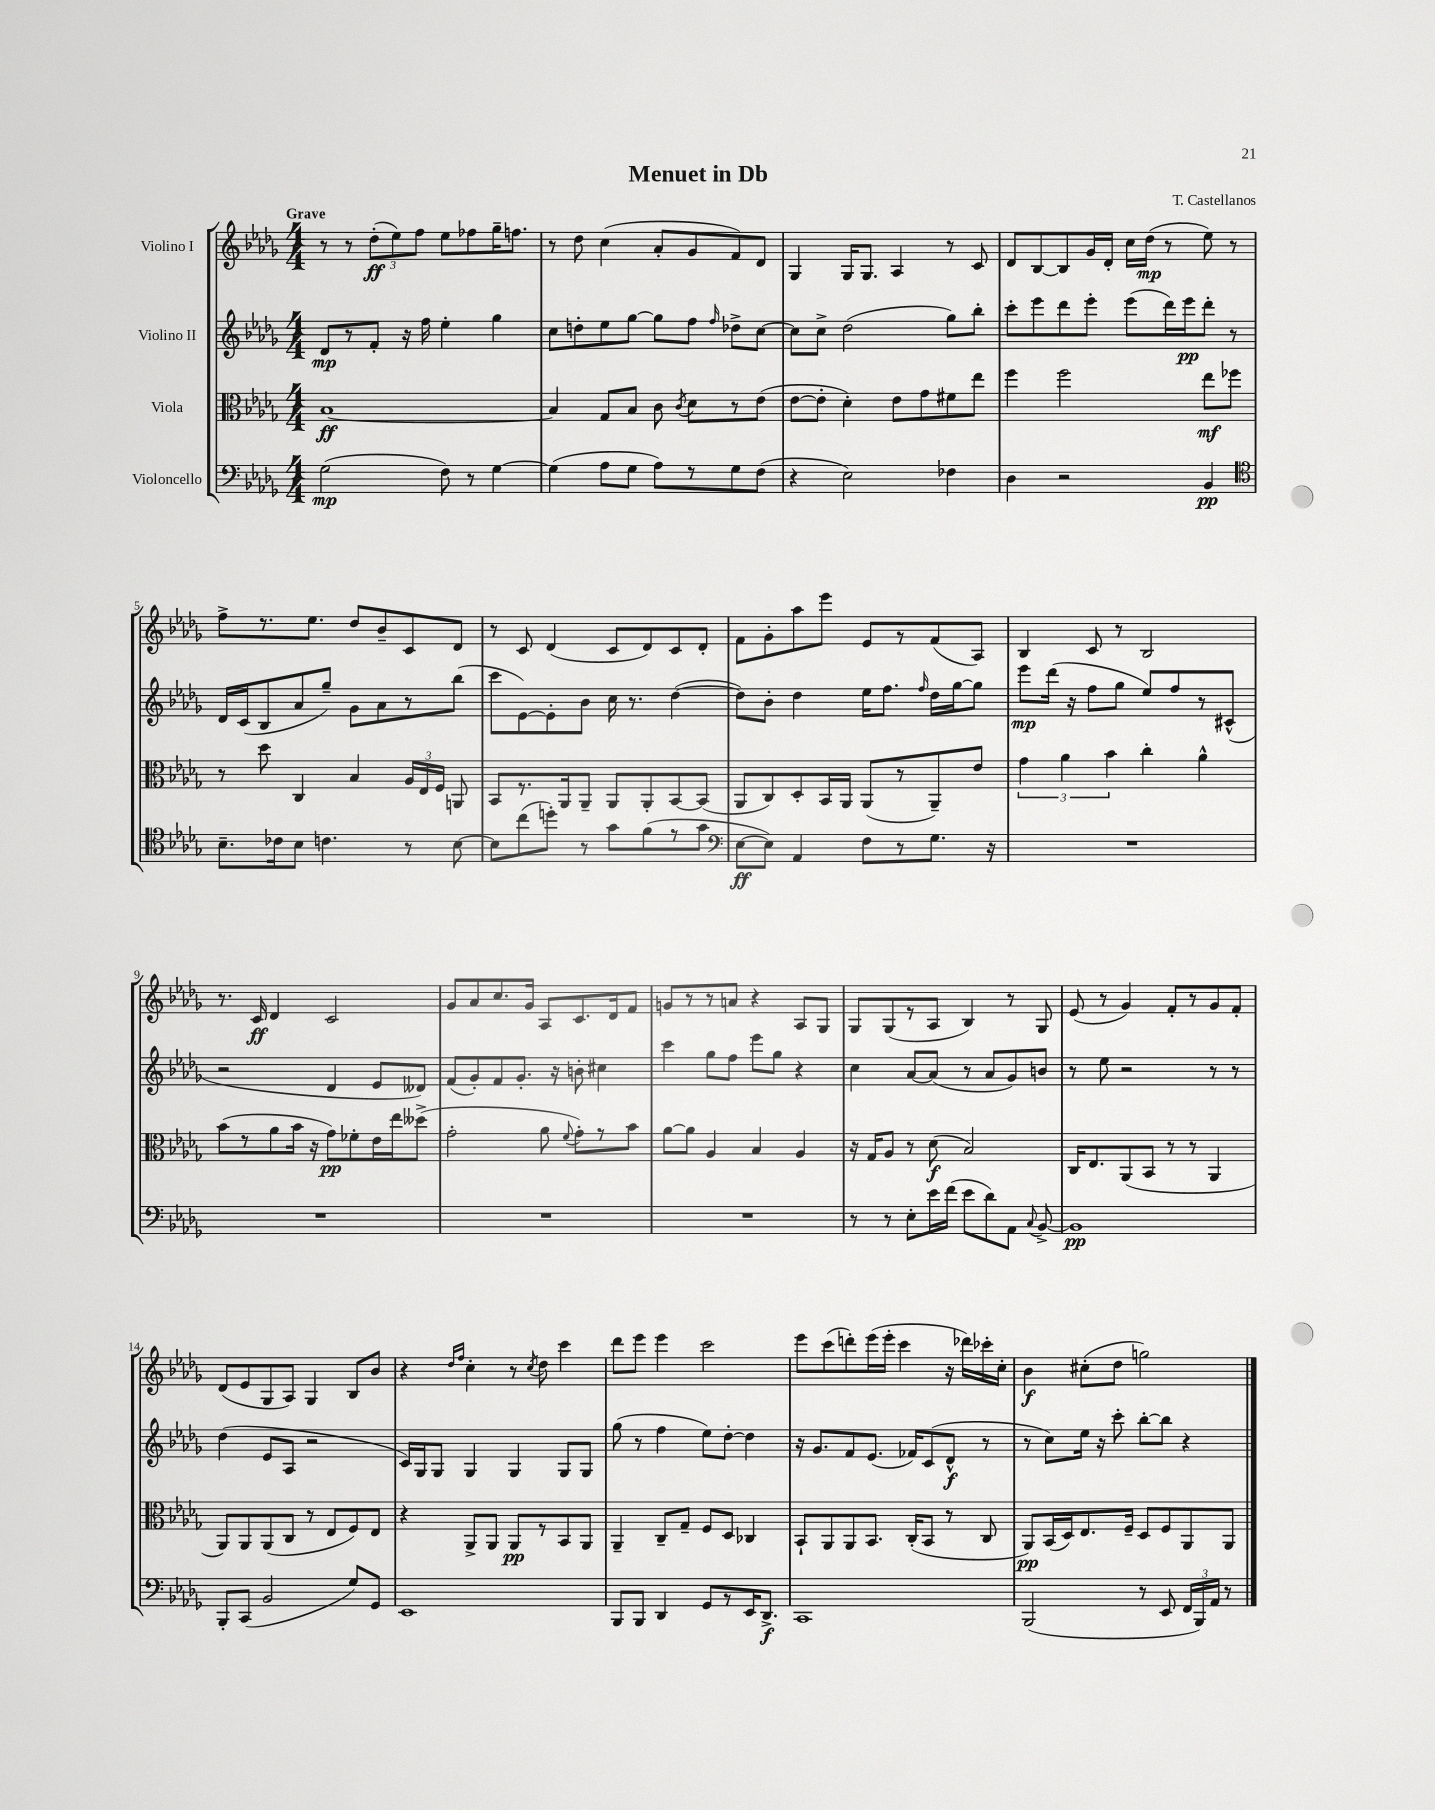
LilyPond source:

\header { title = "Menuet in Db" composer = "T. Castellanos" }
<<
\new StaffGroup <<
\new Staff = "s0" \with { instrumentName = "Violino I" } {
    \clef treble \key des \major \numericTimeSignature \time 4/4 \tempo "Grave"
    \autoBeamOff r8 r8 \tuplet 3/2 { des''8[-.\ff( ees''8) f''8] } ees''8[ fes''8 ges''16-- f''8.] |
    r8 des''8 c''4( aes'8[-. ges'8 f'8) des'8] |
    ges4 ges16[ ges8.] aes4 r8 c'8 |
    des'8[ bes8~ bes8 ges'16 des'16]-. c''16[ des''16]\mp( r8 ees''8) r8 |
    f''8[-> r8. ees''8.] des''8[ bes'8-- c'8 des'8] |
    r8 c'8 des'4( c'8[ des'8) c'8 des'8]-. |
    f'8[ ges'8-. aes''8 ees'''8] ees'8[ r8 f'8( aes8]) |
    bes4 c'8 r8 bes2 |
    r8. c'16\ff des'4 c'2 |
    ges'8[ aes'8 c''8. ges'16] aes8[ c'8. des'16 f'8] |
    g'8[ r8 r8 a'8] r4 aes8[ ges8] |
    ges8[ ges8( r8 aes8] bes4) r8 ges8 |
    ees'8( r8 ges'4) f'8[-. r8 ges'8 f'8]-. |
    des'8[( ees'8 ges8 aes8]) ges4 bes8[ bes'8] |
    r4 \grace { des''16[ f''16] } c''4-. r8 \acciaccatura { c''8 } des''8 c'''4 |
    des'''8[ ees'''8] ees'''4 c'''2 |
    ees'''8[ c'''8( d'''8-.) ees'''16( ees'''16]-. c'''4 r16 des'''16[) ces'''16-. c''16]-. |
    bes'4\f cis''8[-.( des''8] g''2) \bar "|." |
}
\new Staff = "s1" \with { instrumentName = "Violino II" } {
    \clef treble \key des \major \numericTimeSignature \time 4/4
    \autoBeamOff des'8[\mp r8 f'8]-. r16 f''16 ees''4-. ges''4 |
    c''8[ d''8-. ees''8 ges''8]~ ges''8[ f''8] \grace { f''16 } des''8[-> c''8]~ |
    c''8[ c''8]-> des''2( ges''8[) bes''8]-. |
    c'''8[-. ees'''8 des'''8 ees'''8]-. ees'''8[( des'''16) ees'''16\pp des'''8]-. r8 |
    des'16[ c'16( bes8 aes'8 ges''8]--) ges'8[ aes'8 r8 bes''8]( |
    c'''8[ ees'8~) ees'8-. bes'8] c''16 r8. des''4~( |
    des''8[) bes'8]-. des''4 ees''16[ f''8.] \grace { f''16 } des''16[ ges''16~ ges''8] |
    ees'''8[\mp des'''16]( r16 f''8[ ges''8] ees''8[) f''8 r8 cis'8]-^( |
    r2 des'4 ees'8[ deses'8]) |
    f'8[( ges'8-.) f'8 ges'8.]-. r16 b'8-. cis''4 |
    c'''4 ges''8[ f''8] ees'''8[ ges''8] r4 |
    c''4 aes'8[~ aes'8]( r8 aes'8[ ges'8) b'8] |
    r8 ees''8 r2 r8 r8 |
    des''4( ees'8[ aes8] r2 |
    c'16[) ges16 ges8] ges4 ges4 ges8[ ges8] |
    ges''8( r8 f''4 ees''8[) des''8]~-. des''4 |
    r16 ges'8.[ f'8 ees'8.]( fes'16[) c'8( des'8]-^\f r8 |
    r8 c''8[) ees''16] r16 c'''8-. bes''8[~-. bes''8] r4 \bar "|." |
}
\new Staff = "s2" \with { instrumentName = "Viola" } {
    \clef alto \key des \major \numericTimeSignature \time 4/4
    \autoBeamOff bes1~\ff |
    bes4 ges8[ bes8] c'8 \acciaccatura { c'8 } des'8[ r8 ees'8]( |
    ees'8[~ ees'8]-. des'4-.) ees'8[ ges'8 fis'8 ees''8] |
    f''4 f''2 ees''8[\mf fes''8] |
    r8 des''8 c4 bes4 \tuplet 3/2 { aes16[ ees16 f16] } a,8 |
    bes,8[ r8. aes,16 aes,8]-- aes,8[ aes,8-. bes,8~ bes,8]( |
    aes,8[ c8) des8-. bes,16 aes,16] aes,8[( r8 aes,8--) ees'8] |
    \tuplet 3/2 { ges'4 aes'4 bes'4 } c''4-. aes'4-^ |
    bes'8[( r8 aes'8 bes'16] r16 ges'8[\pp) fes'8-. ees'16 ees''16 deses''8]->( |
    ges'2-. aes'8 \appoggiatura { f'8 } ges'8[-.) r8 bes'8] |
    aes'8[~ aes'8] aes4 bes4 aes4 |
    r16 ges16[ aes8] r8 des'8\f( bes2) |
    c16[ ees8. aes,8( bes,8] r8 r8 aes,4 |
    aes,8[) aes,8 aes,8( c8] r8 ees8[ f8) ees8] |
    r4 aes,8[-> aes,8] aes,8[\pp r8 bes,8 aes,8] |
    aes,4-- c8[-- ges8]-- f8[ des8] ces4 |
    bes,8[-! aes,8 aes,8 bes,8.] c16[-.( bes,8] r8 c8 |
    aes,8[\pp) bes,16( des16) ees8. f16]-- des8[ f8 aes,8 aes,8] \bar "|." |
}
\new Staff = "s3" \with { instrumentName = "Violoncello" } {
    \clef bass \key des \major \numericTimeSignature \time 4/4
    \autoBeamOff ges2\mp( f8) r8 ges4~ |
    ges4( aes8[ ges8] aes8[) r8 ges8 f8]( |
    r4 ees2) fes4 |
    des4 r2 bes,4\pp |
    \clef tenor bes8.[-- ces'16 bes8] c'4. r8 bes8~ |
    bes8[ c''8( d''8]-.) r8 ges'8[ f'8( r8 ges'8] |
    \clef bass ees8[~\ff ees8]) aes,4 f8[ r8 ges8.] r16 |
    R1 |
    R1 |
    R1 |
    R1 |
    r8 r8 ees8[-. ees'16 f'16]( ees'8[ des'8) aes,8] \appoggiatura { c8 } bes,8~-> |
    bes,1\pp |
    bes,,8[-. c,8]( bes,2 ges8[) ges,8] |
    ees,1 |
    bes,,8[ bes,,8] des,4 ges,8[ r8 ees,16 des,8.]->\f |
    c,1 |
    bes,,2( r8 ees,8 \tuplet 3/2 { f,16[ bes,,16) aes,16] } r8 \bar "|." |
}
>>
>>
